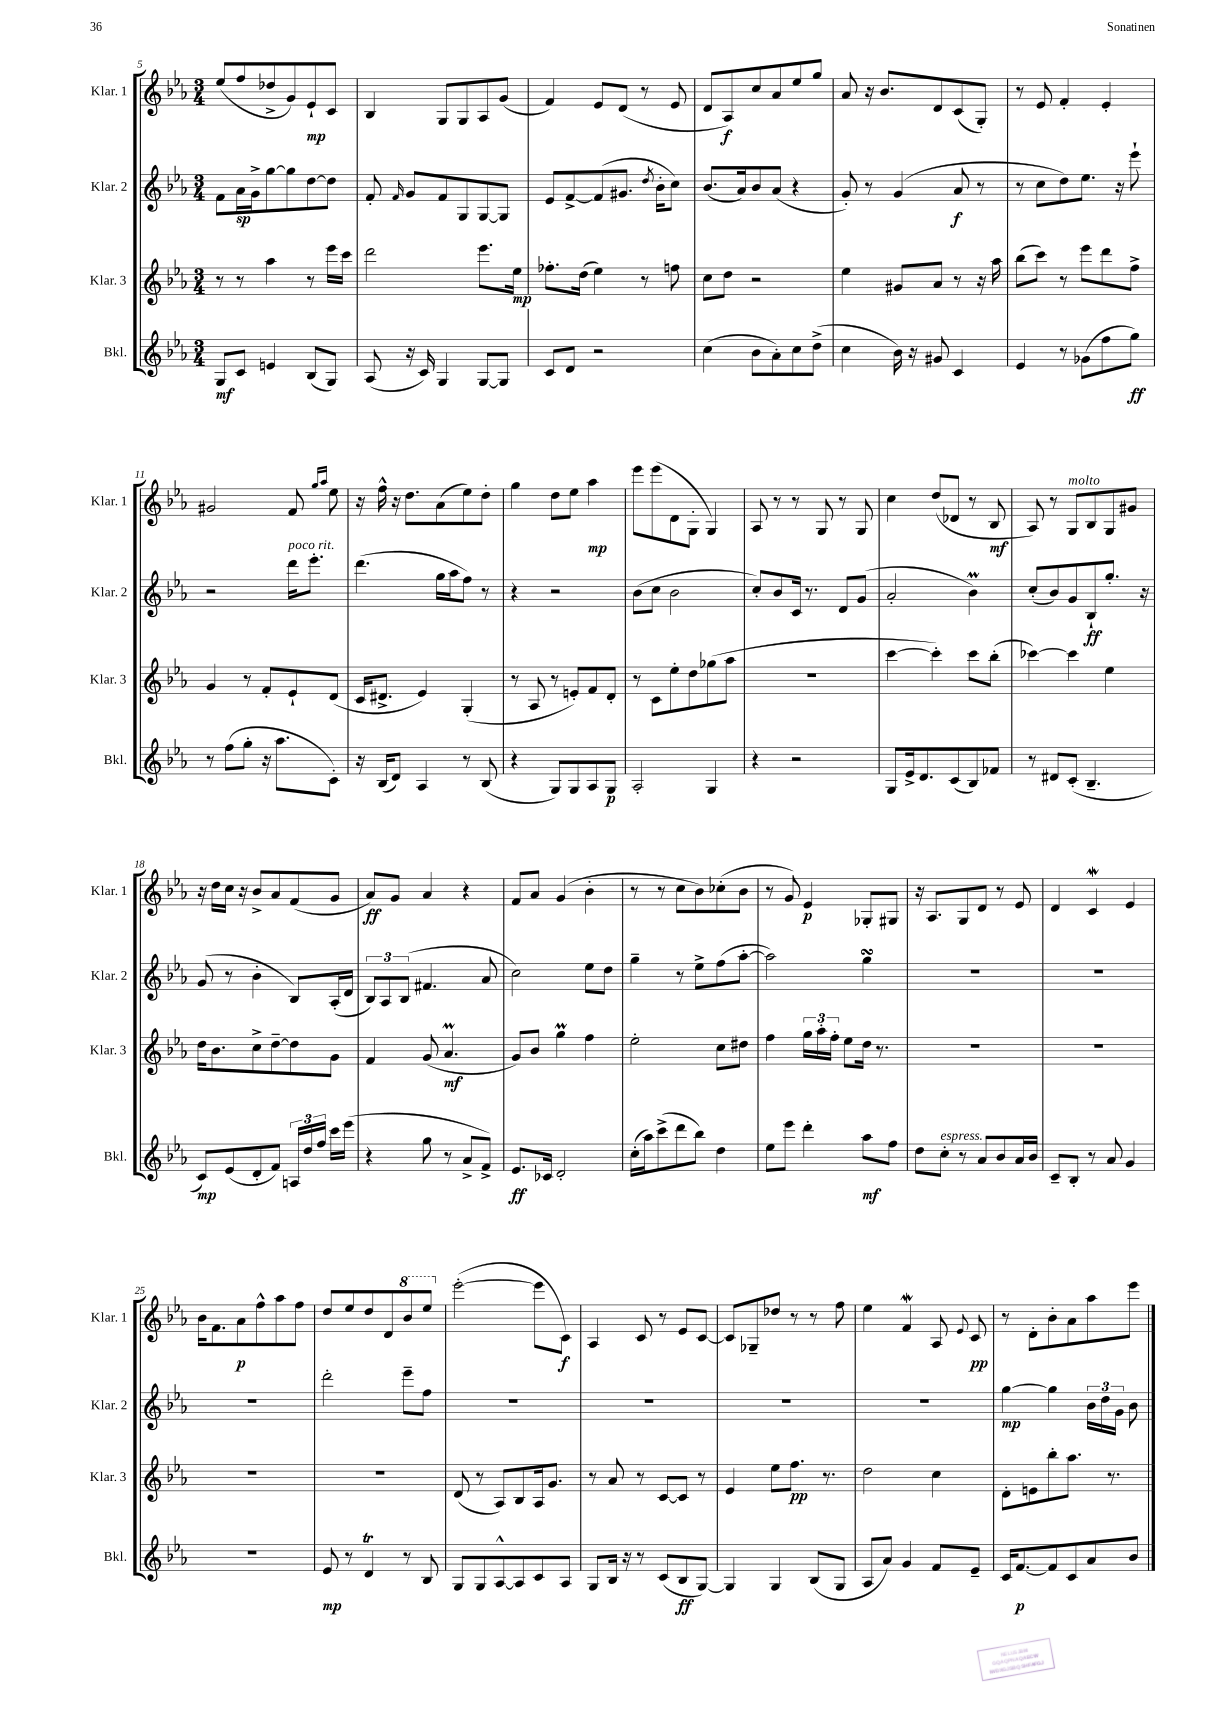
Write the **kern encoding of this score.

**kern	**kern	**kern	**kern
*staff4	*staff3	*staff2	*staff1
*clefG2	*clefG2	*clefG2	*clefG2
*k[b-e-a-]	*k[b-e-a-]	*k[b-e-a-]	*k[b-e-a-]
*M3/4	*M3/4	*M3/4	*M3/4
8G	8r	8f	(8ee-
8c	8r	16a-	8ff
.	.	16g^	.
4e	4aa-	[8gg	8dd-^
.	.	8gg]	8g)
(8B-	8r	[8dd	8e-`
8G)	16eee-	8dd]	8c
.	16ccc	.	.
=	=	=	=
(8A-	2ddd	8f'	4B-
.	.	16qqf	.
16r	.	8g	.
16c)	.	.	.
4G	.	8f	8G
.	.	8G	8G
[8G	8.eee-	[8G	8A-
8G]	.	8G]	(8g
.	16ee-	.	.
=	=	=	=
8c	8.ff-'	8e-	4f)
8d	.	[8f^	.
.	(16dd	.	.
2r	4ee-)	(8f]	8e-
.	.	8.g#	(8d
.	8r	.	8r
.	.	8qdd	.
.	.	16b-'	.
.	8ff	8cc)	8e-
=	=	=	=
(4cc	8cc	(8.b-	8d
.	8dd	.	8A-)
.	.	16a-)	.
8b-	2r	8b-	8cc
8a-')	.	(8a-	8a-
8cc	.	4r	8ee-
(8dd^	.	.	8gg
=	=	=	=
4cc	4ee-	8g')	8a-
.	.	8r	16r
.	.	.	8.b-
16b-)	8g#	(4g	.
16r	.	.	.
8g#	8a-	.	8d
4c	8r	8a-	(8c
.	16r	8r	8G')
.	16aa-	.	.
=	=	=	=
4e-	(8bb-	8r	8r
.	8ccc)	8cc	8e-
8r	8r	8dd)	4f'
(8g-	8eee-	8.ee-	.
8ff	8ddd	.	4e-'
.	.	16r	.
8gg)	8ff^	8eee-`	.
=	=	=	=
8r	4g	2r	2g#
(8ff	.	.	.
8gg'	8r	.	.
16r	8f'	.	.
8.aa-	.	.	.
.	8e-`	16ddd	8f
.	.	8.eee-'	.
.	.	.	16qqgg
.	.	.	16qqaa-
8c')	(8d	.	8ee-
=	=	=	=
16r	16c	(4.ddd	16r
(16B-	8.d#^	.	16ff^^
8d)	.	.	16r
.	.	.	8.dd
4A-	4e-)	.	.
.	.	16gg	(8a-
.	.	16aa-	.
8r	(4G'	8ff)	8ee-)
(8B-	.	8r	8dd'
=	=	=	=
4r	8r	4r	4gg
.	8A-	.	.
8G)	8r	2r	8dd
8G	8e')	.	8ee-
8A-	8f	.	4aa-
8G	8d'	.	.
=	=	=	=
2A-'	8r	(8b-	8eee-
.	8c	8cc	(8eee-
.	8ee-'	2b-	8d
.	8dd	.	8G'
4G	(8gg-	.	4G)
.	8aa-	.	.
=	=	=	=
4r	2.r	8cc')	8A-
.	.	8b-	8r
2r	.	16c	8r
.	.	8.r	.
.	.	.	8G
.	.	8d	8r
.	.	(8g	8G
=	=	=	=
8G	[4ccc	2a-'	4cc
16e-^	.	.	.
8.d	.	.	.
.	4ccc'])	.	(8dd
(8c	.	.	8d-
8B-)	8ccc	4b-)	8r
8f-	(8bb-'	.	8B-
=	=	=	=
8r	[4ccc-)	(8cc'	8A-)
8d#	.	8b-)	8r
(8c'	4ccc-]	8g	8G
4.B-~	.	8B-`	8B-
.	4ee-	8.gg'	8G
.	.	.	8g#
.	.	16r	.
=	=	=	=
8c)	16dd	(8g	16r
.	8.b-	.	16dd
(8e-	.	8r	16cc
.	.	.	16r
8d'	8cc^	4b-'	8b-^
8f)	[8dd~	.	8a-
24A	8dd]	8B-)	(8f
24dd	.	.	.
24ff	.	.	.
16ccc	8g	(16A-'	8g
(16eee-	.	16d	.
=	=	=	=
4r	4f	12B-)	8a-)
.	.	12A-	.
.	.	.	8g
.	.	(12B-	.
8gg	(8g	4.f#	4a-
8r	4.a-	.	.
8a-^	.	.	4r
8f^)	.	8a-	.
=	=	=	=
8.e-	8g)	2cc)	8f
.	8b-	.	8a-
16c-	.	.	.
2d'	4gg	.	(4g
.	4ff	8ee-	4b-'
.	.	8dd	.
=	=	=	=
(16cc'	2ee-'	4gg~	8r
16aa-)	.	.	.
(8ccc^	.	.	8r
8ddd	.	8r	8cc
8bb-)	.	8ee-^	8b-)
4dd	8cc	(8ff	(8cc-'
.	8dd#	[8aa-'	8b-
=	=	=	=
8ee-	4ff	2aa-])	8r
8eee-	.	.	8g)
4ddd'	24gg	.	4e-
.	24aa-'	.	.
.	24ff'	.	.
.	8ee-	.	.
8aa-	16dd	4gg	8G-'
.	8.r	.	.
8ff	.	.	8G#
=	=	=	=
8dd	2.r	2.r	16r
.	.	.	8.A-
8cc'	.	.	.
8r	.	.	8G
8a-	.	.	8d
8b-	.	.	8r
16a-	.	.	8e-
16b-	.	.	.
=	=	=	=
8c~	2.r	2.r	4d
8B-'	.	.	.
8r	.	.	4c
8a-	.	.	.
4g	.	.	4e-
=	=	=	=
2.r	2.r	2.r	16b-
.	.	.	8.f
.	.	.	8a-
.	.	.	8ff^^
.	.	.	8aa-
.	.	.	8ff
=	=	=	=
8e-	2.r	2ddd'	8dd
8r	.	.	8ee-
4d	.	.	8dd
.	.	.	8d
8r	.	8eee-~	8bb-
8B-	.	8ff	8eee-
=	=	=	=
8G	(8d	2.r	([2eee-'
8G	8r	.	.
[8A-^^	8A-)	.	.
8A-]	8B-	.	.
8c	16A-	.	8eee-]
.	8.g	.	.
8A-	.	.	8c)
=	=	=	=
8G	8r	2.r	4A-
16B-	8a-	.	.
16r	.	.	.
8r	8r	.	8c
(8c	[8c	.	8r
8B-	8c]	.	8e-
[8G)	8r	.	[8c
=	=	=	=
4G]	4e-	2.r	8c]
.	.	.	8G-~
4G	8ee-	.	8dd-
.	8.ff	.	8r
(8B-	.	.	8r
.	8.r	.	.
8G	.	.	8ff
=	=	=	=
8A-	2dd	2.r	4ee-
8a-)	.	.	.
4g	.	.	4f
8f	4cc	.	8A-
.	.	.	8qqe-
8e-~	.	.	8c
=	=	=	=
16c	8d'	[4gg	8r
[8.f	.	.	.
.	8e	.	8d'
8f]	8bb-'	4gg]	8b-'
8c	8.aa-	.	8a-
8a-	.	24b-	8aa-
.	.	24dd	.
.	8.r	.	.
.	.	24g	.
8b-	.	8b-	8eee-
==	==	==	==
*-	*-	*-	*-
